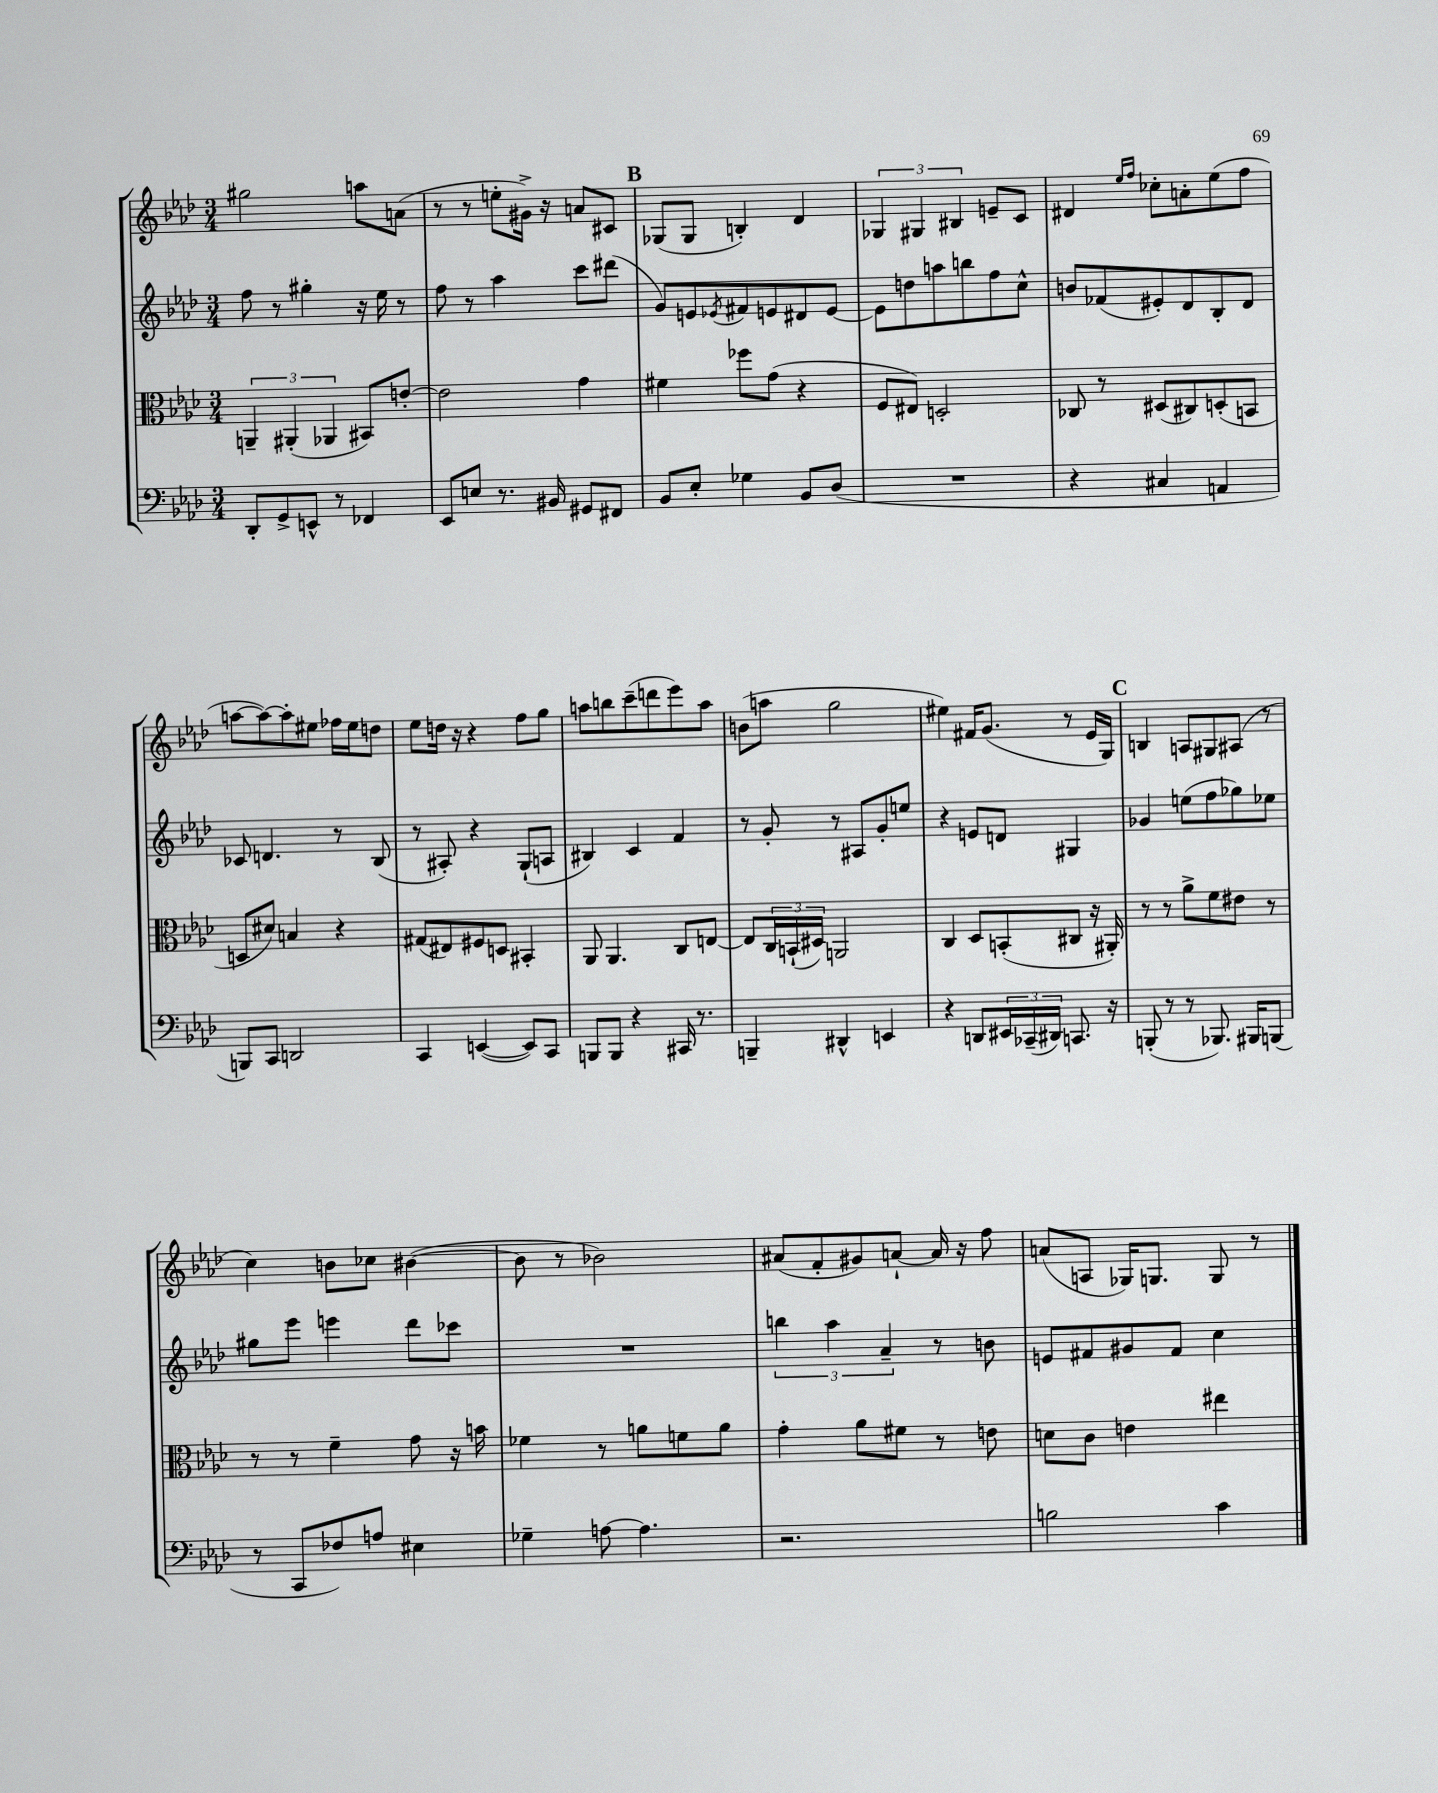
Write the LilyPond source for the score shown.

<<
\new StaffGroup <<
\new Staff = "s0" {
    \clef treble \key aes \major \numericTimeSignature \time 3/4
    gis''2 a''8 a'8( |
    r8 r8 e''8-. gis'16->) r16 a'8 cis'8 |
    \mark \markup { \bold "B" } ges8( ges8 b4-.) des'4 |
    \tuplet 3/2 { ges4 gis4 bis4 } e'8-- c'8 |
    dis'4 \grace { ees''16 f''16 } ces''8-. a'8-. ees''8( f''8 |
    a''8~ a''8~) a''8-. eis''8 fes''16 eis''16 d''8 |
    ees''8 d''16 r16 r4 f''8 g''8 |
    a''8 b''8 c'''8--( d'''8 ees'''8) a''8 |
    b'8( a''8 g''2 |
    eis''4) fis'16 g'8.( r8 ees'16 g16) |
    \mark \markup { \bold "C" } b4 a8 gis8 ais8( r8 |
    c''4) b'8 ces''8 bis'4~( |
    bis'8 r8 bes'2) |
    ais'8( f'8-. gis'8) a'8~-! a'16 r16 f''8 |
    a'8( a8 ges16) g8. g8 r8 \bar "|." |
}
\new Staff = "s1" {
    \clef treble \key aes \major \numericTimeSignature \time 3/4
    f''8 r8 gis''4-. r16 ees''16 r8 |
    f''8 r8 aes''4 c'''8 dis'''8( |
    \mark \markup { \bold "B" } g'8) e'8 \acciaccatura { ees'8 } fis'8 e'8 dis'8 e'8~ |
    e'8 d''8 a''8 b''8 f''8 c''8-^ |
    b'8 fes'8( eis'8-.) des'8 bes8-. des'8 |
    ces'8 d'4. r8 bes8( |
    r8 ais8-.) r4 g8-!( a8 |
    bis4) c'4 f'4 |
    r8 g'8-. r8 ais8 g'8-. e''8 |
    r4 e'8 d'8 gis4 |
    \mark \markup { \bold "C" } ges'4 e''8( f''8 ges''8) ees''8 |
    gis''8 ees'''8 e'''4 des'''8 ces'''8 |
    R2. |
    \tuplet 3/2 { b''4 aes''4 aes'4-- } r8 b'8 |
    e'8 fis'8 gis'8 fis'8 c''4 \bar "|." |
}
\new Staff = "s2" {
    \clef alto \key aes \major \numericTimeSignature \time 3/4
    \tuplet 3/2 { a,4-- ais,4-.( aes,4 } bis,8) e'8~-. |
    e'2 g'4 |
    \mark \markup { \bold "B" } fis'4 fes''8 g'8( r4 |
    f8 eis8) d2-. |
    ces8 r8 dis8( cis8) d8-.( b,8 |
    d8 dis'8) b4 r4 |
    gis8( eis8) fis8 d8 bis,4-. |
    aes,8 aes,4. c8 e8~ |
    e8 \tuplet 3/2 { c16 b,16-!( dis16) } a,2 |
    c4 des8 b,8-.( cis8 r16 ais,16-.) |
    \mark \markup { \bold "C" } r8 r8 aes'8-> f'8 eis'8 r8 |
    r8 r8 f'4-- g'8 r16 b'16 |
    fes'4 r8 a'8 f'8 a'8 |
    g'4-. aes'8 fis'8 r8 e'8 |
    d'8 c'8 e'4 eis''4 \bar "|." |
}
\new Staff = "s3" {
    \clef bass \key aes \major \numericTimeSignature \time 3/4
    des,8-. g,8-> e,8-^ r8 fes,4 |
    ees,8 e8 r8. bis,16 gis,8 fis,8 |
    \mark \markup { \bold "B" } bes,8 ees8-. ges4 bes,8 des8( |
    R2. |
    r4 cis4 a,4 |
    b,,8) c,8 d,2 |
    c,4 e,4~( e,8) c,8 |
    b,,8 b,,8 r4 cis,16 r8. |
    b,,4-- dis,4-^ e,4 |
    r4 d,8 \tuplet 3/2 { eis,16 ces,16--( dis,16) } c,8. r16 |
    \mark \markup { \bold "C" } b,,8-.( r8 r8 bes,,8.) bis,,16 b,,8( |
    r8 c,8 fes8) a8 eis4 |
    ges4-- a8~ a4. |
    r2. |
    b2 c'4 \bar "|." |
}
>>
>>
\layout { \context { \Score \remove "Bar_number_engraver" } }
